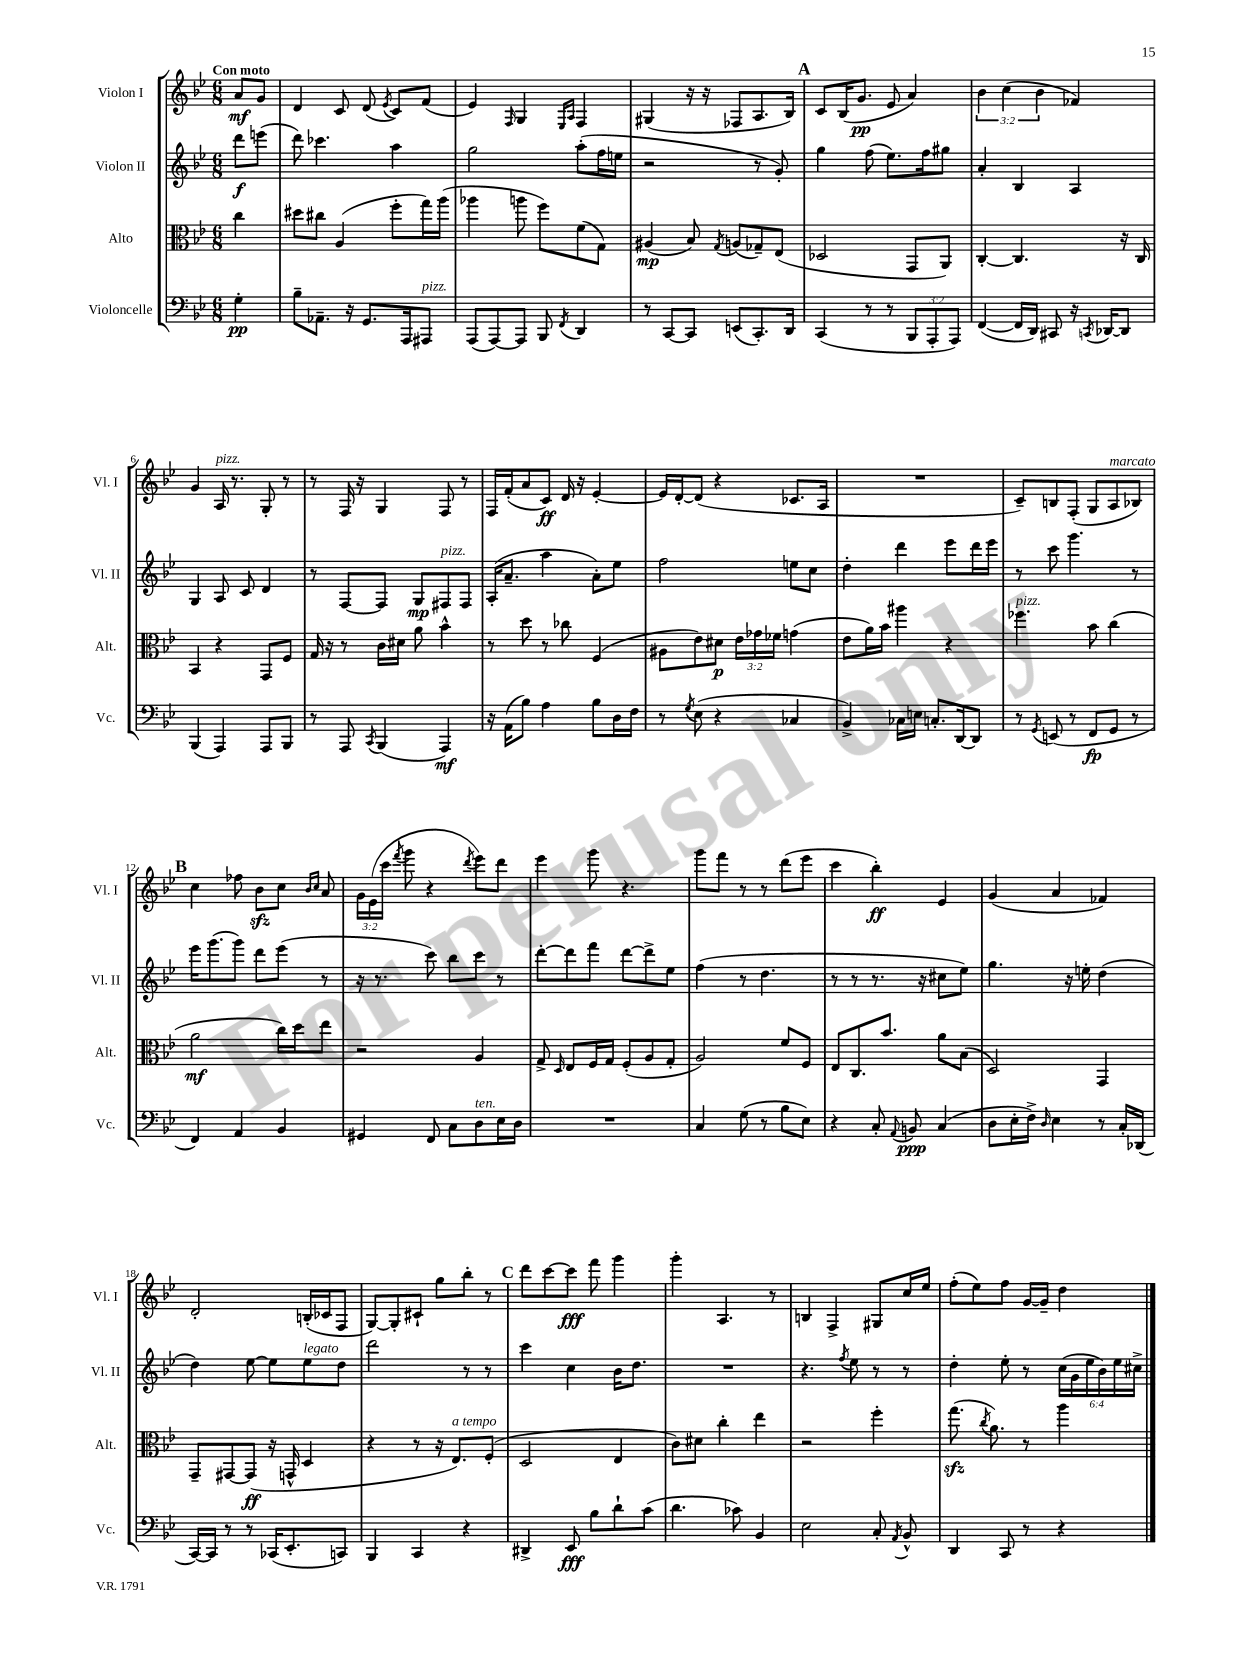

**kern	**dynam	**kern	**dynam	**kern	**dynam	**kern	**dynam
*part4	*part4	*part3	*part3	*part2	*part2	*part1	*part1
*staff4	*staff4	*staff3	*staff3	*staff2	*staff2	*staff1	*staff1
*I"Violoncelle	*	*I"Alto	*	*I"Violon II	*	*I"Violon I	*
*I'Vc.	*	*I'Alt.	*	*I'Vl. II	*	*I'Vl. I	*
*clefF4	*	*clefC3	*	*clefG2	*	*clefG2	*
*k[b-e-]	*	*k[b-e-]	*	*k[b-e-]	*	*k[b-e-]	*
*M6/8	*	*M6/8	*	*M6/8	*	*M6/8	*
=	=	=	=	=	=	=	=
!	!	!	!	!	!	!LO:TX:a:B:t=Con moto	!
4G'\	pp	4cc\	.	8ddd\L	f	8a/L	mf
.	.	.	.	(8eeen\J	.	8g/J	.
=1	=1	=1	=1	=1	=1	=1	=1
8B-~\L	.	8dd#X\L	.	8ddd\)	.	4d/	.
8.AA-X~\J	.	8cc#X\J	.	4.ccc-X\	.	.	.
.	.	(4A/	.	.	.	8c/	.
16r	.	.	.	.	.	.	.
8.GG/L	.	.	.	.	.	(8d/	.
.	.	.	.	.	.	8qe-/	.
.	.	8ff'\L	.	4aa\	.	8c/L)	.
16AAA/k	.	.	.	.	.	.	.
!LO:TX:a:i:t=pizz.	!	!	!	!	!	!	!
8AAA#X/J	.	16gg\L)	.	.	.	(8f/J	.
.	.	(16aa\JJ	.	.	.	.	.
=2	=2	=2	=2	=2	=2	=2	=2
(8AAA/L	.	4aa-X\	.	2gg\	.	4e-/)	.
[8AAA/)	.	.	.	.	.	.	.
.	.	.	.	.	.	16qqF/	.
8AAA/J]	.	8aan\	.	.	.	4G/	.
8BBB-/	.	8ff\L)	.	.	.	.	.
.	.	.	.	.	.	16qqE-/LL	.
8qFF/	.	.	.	.	.	16qqA/JJ	.
4DD/	.	(8f\	.	(8aa'\L	.	4F/	.
.	.	8G\J)	.	16ff\L	.	.	.
.	.	.	.	16een\JJ	.	.	.
=3	=3	=3	=3	=3	=3	=3	=3
8r	.	(4A#X/	mp	2r	.	(4G#X/	.
[8CC/L	.	.	.	.	.	.	.
8CC/J]	.	8B-/)	.	.	.	16r	.
.	.	.	.	.	.	16r	.
.	.	8qG/	.	.	.	.	.
(8EEn/L	.	(8An/L	.	.	.	8F-X/L	.
8.CC'/)	.	8G-X~/)	.	8r	.	8.A/	.
.	.	(8E-/J	.	8g'/)	.	.	.
16DD/Jk	.	.	.	.	.	16B-/Jk)	.
!!LO:REH:place=s1:t=A
=4	=4	=4	=4	=4	=4	=4	=4
(4CC/	.	2D-X/	.	4gg\	.	8c/L	.
.	.	.	.	.	.	(16B-/K	.
.	.	.	.	.	.	8.g/J	pp
8r	.	.	.	(8ff\	.	.	.
8r	.	.	.	8.ee-\L)	.	8e-/	.
12BBB-/L	.	8GG/L	.	.	.	4a/)	.
.	.	.	.	16ff\k	.	.	.
12AAA'/	.	.	.	.	.	.	.
.	.	8AA/J)	.	8gg#X\J	.	.	.
12AAA/J)	.	.	.	.	.	.	.
=5	=5	=5	=5	=5	=5	=5	=5
([4FF/	.	[4C'/	.	4a'/	.	6b-\	.
.	.	.	.	.	.	(6cc\	.
16FF/LL]	.	4.C/]	.	4B-/	.	.	.
16DD/JJ)	.	.	.	.	.	.	.
.	.	.	.	.	.	6b-\	.
8CC#X/	.	.	.	.	.	.	.
16r	.	.	.	4A/	.	4f-X/)	.
8qCCn/	.	.	.	.	.	.	.
[16DD-X/KL	.	.	.	.	.	.	.
8DD-/J]	.	16r	.	.	.	.	.
.	.	16C/	.	.	.	.	.
!!LO:LB:g=z
=6	=6	=6	=6	=6	=6	=6	=6
(4BBB-/	.	4BB-/	.	4G/	.	4g/	.
!	!	!	!	!	!	!LO:TX:a:i:t=pizz.	!
4AAA/)	.	4r	.	8A/	.	16A/	.
.	.	.	.	.	.	8.r	.
.	.	.	.	8c/	.	.	.
8AAA/L	.	8GG/L	.	4d/	.	8G'/	.
8BBB-/J	.	8F/J	.	.	.	8r	.
=7	=7	=7	=7	=7	=7	=7	=7
8r	.	16G/	.	8r	.	8r	.
.	.	16r	.	.	.	.	.
8AAA/	.	8r	.	[8F/L	.	16F/	.
.	.	.	.	.	.	16r	.
8qCC/	.	.	.	.	.	.	.
(4BBB-/	.	16c\LL	.	8F/J]	.	4G/	.
.	.	16d#X\JJ	.	.	.	.	.
.	.	8a\	.	8G/L	mp	.	.
!	!	!	!	!LO:TX:a:i:t=pizz.	!	!	!
4AAA/)	mf	4b-^^\	.	8F#X/	.	8F/	.
.	.	.	.	8F#/J	.	8r	.
=8	=8	=8	=8	=8	=8	=8	=8
16r	.	8r	.	(16A'/KL	.	16F/LL	.
(16AA\KL	.	.	.	8.a~/J	.	(16f'/J	.
8B-\J)	.	8dd\	.	.	.	8a/	.
4A\	.	8r	.	4aa\	.	8c/J)	ff
.	.	8cc-X\	.	.	.	16d/	.
.	.	.	.	.	.	16r	.
8B-\L	.	(4F/	.	8a'\L)	.	[4e-'/	.
16D\L	.	.	.	8ee-\J	.	.	.
16F\JJ	.	.	.	.	.	.	.
=9	=9	=9	=9	=9	=9	=9	=9
8r	.	8A#X\L	.	2ff\	.	16e-/LL]	.
.	.	.	.	.	.	[16d'/J	.
8qG/	.	.	.	.	.	.	.
(8E-\	.	8e-\)	.	.	.	(8d/J]	.
4r	.	8d#X\J	p	.	.	4r	.
.	.	24e-\LL	.	.	.	.	.
.	.	24g-X\	.	.	.	.	.
.	.	24f-X\JJ	.	.	.	.	.
4C-X/	.	(4gn\	.	8een\L	.	8.c-X/L	.
.	.	.	.	8cc\J	.	.	.
.	.	.	.	.	.	16A/Jk	.
=10	=10	=10	=10	=10	=10	=10	=10
4BB-^/)	.	8e-\L	.	4dd'\	.	2.r	.
.	.	16a\L)	.	.	.	.	.
.	.	16b-\JJ	.	.	.	.	.
16C-X\LL	.	4aa#X\	.	4ddd\	.	.	.
16En\JJ	.	.	.	.	.	.	.
8.Cn'/L	.	.	.	.	.	.	.
.	.	4r	.	8eee-\L	.	.	.
[16DD/k	.	.	.	.	.	.	.
8DD/J]	.	.	.	16ddd\L	.	.	.
.	.	.	.	16eee-\JJ	.	.	.
=11	=11	=11	=11	=11	=11	=11	=11
!	!	!LO:TX:a:i:t=pizz.	!	!	!	!	!
8r	.	4.ff-X\	.	8r	.	8c~/L)	.
8qGG/	.	.	.	.	.	.	.
(8EEn/	.	.	.	8ccc\	.	8Bn/	.
8r	.	.	.	4.ggg\	.	(8F'/J	.
8FF/L	fp	8b-\	.	.	.	8G/L	.
!	!	!	!	!	!	!LO:TX:a:i:t=marcato	!
8GG/J	.	(4cc\	.	.	.	8A/	.
8r	.	.	.	8r	.	8B-X/J)	.
!!LO:LB:g=z
!!LO:REH:place=s1:t=B
=12	=12	=12	=12	=12	=12	=12	=12
4FF/)	.	2a\	mf	16eee-\KL	.	4cc\	.
.	.	.	.	(8.ggg\	.	.	.
4AA/	.	.	.	8ggg\J)	.	8ff-X\	.
.	.	.	.	8ddd\L	.	8b-zz\L	.
4BB-/	.	16cc\LL)	.	(8eee-\J	.	8cc\J	.
.	.	16dd\J	.	.	.	.	.
.	.	.	.	.	.	16qqb-/LL	.
.	.	.	.	.	.	16qqcc/JJ	.
.	.	8ee-\J	.	8r	.	8a/	.
=13	=13	=13	=13	=13	=13	=13	=13
4GG#X/	.	2r	.	16r	.	24g\LL	.
.	.	.	.	.	.	(24e-\	.
.	.	.	.	8.r	.	.	.
.	.	.	.	.	.	24ccc\JJ	.
.	.	.	.	.	.	8qfff/	.
.	.	.	.	.	.	8ggg\	.
8FF/	.	.	.	8ccc\)	.	4r	.
8C\L	.	.	.	8bb-\L	.	.	.
.	.	.	.	.	.	8qddd/	.
!LO:TX:a:i:t=ten.	!	!	!	!	!	!	!
8D\	.	4A/	.	8ccc\J	.	8eee-\L)	.
16E-\L	.	.	.	8r	.	8ddd\J	.
16D\JJ	.	.	.	.	.	.	.
=14	=14	=14	=14	=14	=14	=14	=14
2.r	.	8G^/	.	[8ddd'\L	.	4eee-\	.
.	.	16qqD/	.	.	.	.	.
.	.	8E-/L	.	8ddd\]	.	.	.
.	.	16F/L	.	8fff\J	.	8ggg\	.
.	.	16G/JJ	.	.	.	.	.
.	.	(8F'/L	.	[8ddd\L	.	4.r	.
.	.	8A/	.	8ddd^\]	.	.	.
.	.	8G'/J	.	8ee-\J	.	.	.
=15	=15	=15	=15	=15	=15	=15	=15
4C/	.	2A/)	.	(4ff\	.	8ggg\L	.
.	.	.	.	.	.	8fff\J	.
(8G\	.	.	.	8r	.	8r	.
8r	.	.	.	4.dd\	.	8r	.
8B-\L	.	8f/L	.	.	.	(8ddd\L	.
8E-\J)	.	8F/J	.	.	.	8eee-\J	.
=16	=16	=16	=16	=16	=16	=16	=16
4r	.	8E-/L	.	8r	.	4ccc\	.
.	.	8.C/	.	8r	.	.	.
8C'/	.	.	.	8.r	.	4bb-'\)	ff
.	.	8.b-/J	.	.	.	.	.
8qqAA/	.	.	.	.	.	.	.
8BBn/	ppp	.	.	.	.	.	.
.	.	.	.	16r	.	.	.
(4C/	.	8a\L	.	8cc#X\L	.	4e-/	.
.	.	(8B-\J	.	8ee-\J)	.	.	.
=17	=17	=17	=17	=17	=17	=17	=17
8D\L	.	2D/)	.	4.gg\	.	(4g/	.
16E-'\L	.	.	.	.	.	.	.
16F^\JJ)	.	.	.	.	.	.	.
16qqD/	.	.	.	.	.	.	.
4E-\	.	.	.	.	.	4a/	.
.	.	.	.	16r	.	.	.
.	.	.	.	16een'\	.	.	.
8r	.	4GG/	.	(4dd\	.	4f-X/)	.
16C'/LL	.	.	.	.	.	.	.
(16DD-X/JJ	.	.	.	.	.	.	.
!!LO:LB:g=z
=18	=18	=18	=18	=18	=18	=18	=18
[16CC/LL)	.	8GG~/L	.	4dd\)	.	2d'/	.
16CC/JJ]	.	.	.	.	.	.	.
8r	.	[8GG#X/	.	.	.	.	.
8r	.	(8GG#/J]	ff	[8ee-\	.	.	.
(16CC-X/KL	.	16r	.	8ee-\L]	.	.	.
8.EE-'/	.	16GGn^^/	.	.	.	.	.
!	!	!	!	!LO:TX:a:i:t=legato	!	!	!
.	.	4D/	.	8ee-\	.	(16Bn'/LL	.
.	.	.	.	.	.	16c-X/J	.
8CCn/J)	.	.	.	8dd\J	.	8F/J	.
=19	=19	=19	=19	=19	=19	=19	=19
4BBB-/	.	4r	.	2ddd\	.	[8G/L)	.
.	.	.	.	.	.	8G'/]	.
4CC/	.	8r	.	.	.	8c#X`/J	.
.	.	16r	.	.	.	8gg\L	.
!	!	!LO:TX:a:i:t=a tempo	!	!	!	!	!
.	.	8.E-/L)	.	.	.	.	.
4r	.	.	.	8r	.	8bb-'\J	.
.	.	(8F'/J	.	8r	.	8r	.
!!LO:REH:place=s1:t=C
=20	=20	=20	=20	=20	=20	=20	=20
4DD#X^/	.	2D/	.	4ccc\	.	8ddd\L	.
.	.	.	.	.	.	[8ccc\	.
8EE-/	fff	.	.	4cc\	.	8ccc\J]	fff
8B-\L	.	.	.	.	.	8fff\	.
8d`\	.	4E-/	.	16b-\KL	.	4ggg\	.
.	.	.	.	8.dd\J	.	.	.
(8c\J	.	.	.	.	.	.	.
=21	=21	=21	=21	=21	=21	=21	=21
4.d\	.	8c\L)	.	2.r	.	4ggg'\	.
.	.	8d#X\J	.	.	.	.	.
.	.	4cc'\	.	.	.	4.A/	.
8c-X\)	.	.	.	.	.	.	.
4BB-/	.	4ee-\	.	.	.	.	.
.	.	.	.	.	.	8r	.
=22	=22	=22	=22	=22	=22	=22	=22
2E-\	.	2r	.	4.r	.	4Bn/	.
.	.	.	.	.	.	4F^/	.
.	.	.	.	8qff/	.	.	.
.	.	.	.	8ee-\	.	.	.
8C'/	.	4ff'\	.	8r	.	8G#X/L	.
8qAA/	.	.	.	.	.	.	.
8BB-^^/	.	.	.	8r	.	16cc/L	.
.	.	.	.	.	.	16ee-/JJ	.
=23	=23	=23	=23	=23	=23	=23	=23
4DD/	.	(8.ggzz\	.	4dd'\	.	(8ff'\L	.
.	.	.	.	.	.	8ee-\)	.
.	.	8qcc/	.	.	.	.	.
.	.	8.a\)	.	.	.	.	.
8CC/	.	.	.	8ee-'\	.	8ff\J	.
8r	.	8r	.	8r	.	[16g/LL	.
.	.	.	.	.	.	16g~/JJ]	.
4r	.	4aa\	.	(24cc\LL	.	4dd\	.
.	.	.	.	24g\	.	.	.
.	.	.	.	24ee-\	.	.	.
.	.	.	.	24b-\)	.	.	.
.	.	.	.	24ee-\	.	.	.
.	.	.	.	24cc#X^\JJ	.	.	.
==	==	==	==	==	==	==	==
*-	*-	*-	*-	*-	*-	*-	*-
